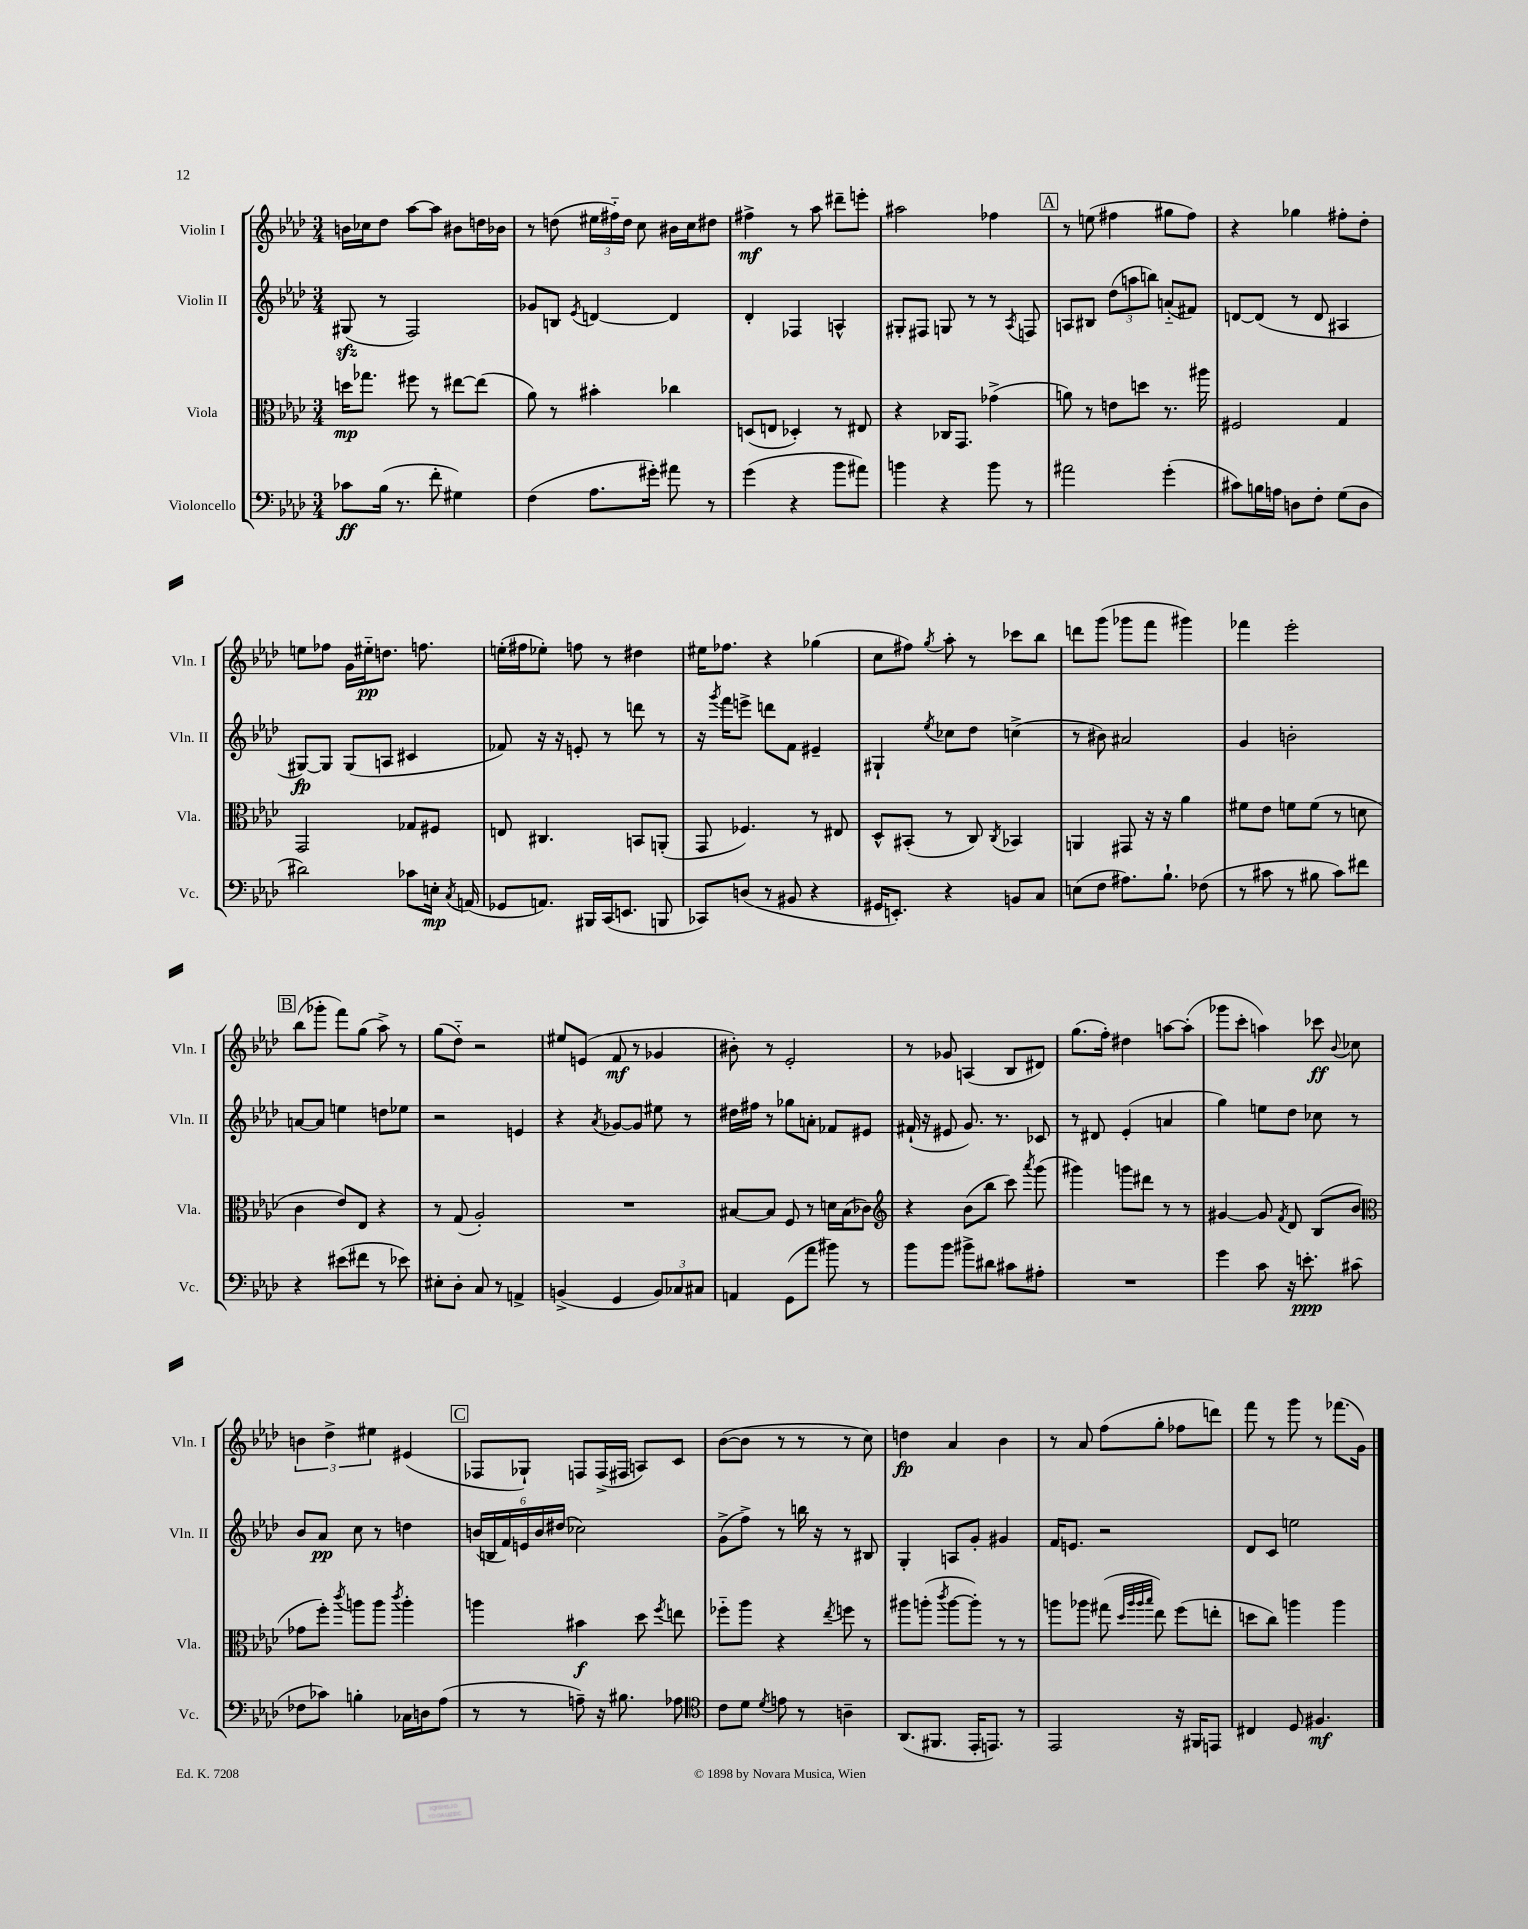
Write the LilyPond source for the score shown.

<<
\new StaffGroup <<
\new Staff = "s0" \with { instrumentName = "Violin I" shortInstrumentName = "Vln. I" } {
    \clef treble \key aes \major \numericTimeSignature \time 3/4
    \autoBeamOff b'16[ ces''16 des''8] aes''8[~ aes''8] bis'8[ d''16 bes'16] |
    r8 d''8( \tuplet 3/2 { eis''16[ fis''16-_) d''16] } c''8 bis'16[ c''16 dis''8] |
    fis''4->\mf r8 aes''8 dis'''8[-- e'''8]-. |
    ais''2 fes''4 |
    \mark \markup { \box "A" } r8 e''8( fis''4 gis''8[ fis''8]) |
    r4 ges''4 fis''8[-. des''8]-. |
    e''8[ fes''8] g'16[ eis''16-_\pp d''8.] f''8. |
    e''16[-.( fis''16 ees''8]-.) f''8 r8 dis''4 |
    eis''16[ fes''8.] r4 ges''4( |
    c''8[ fis''8]) \acciaccatura { g''8 } aes''8-. r8 ces'''8[ bes''8] |
    d'''8[ g'''8]( ges'''8[ f'''8] gis'''4) |
    fes'''4 ees'''2-. |
    \mark \markup { \box "B" } bes''8[( ges'''8]-. f'''8[) g''8]( aes''8->) r8 |
    g''8[( des''8]-_) r2 |
    eis''8[ e'8]( f'8\mf r8 ges'4 |
    bis'8-.) r8 ees'2-. |
    r8 ges'8 a4( bes8[ dis'8]) |
    g''8.[( f''16]-.) dis''4 a''8[~ a''8]-.( |
    ges'''8[ c'''8]-. a''4) ces'''8\ff \appoggiatura { bes'8 } ces''8 |
    \tuplet 3/2 { b'4 des''4-> eis''4 } eis'4( |
    \mark \markup { \box "C" } fes8[ ges8]-!) f8[ f16->( fis16] a8[) c'8] |
    bes'8[~( bes'8] r8 r8 r8 c''8) |
    d''4\fp aes'4 bes'4 |
    r8 aes'8 f''8[( g''8]-. fes''8[ d'''8]) |
    f'''8 r8 g'''8 r8 fes'''8.[( g'16]) \bar "|." |
}
\new Staff = "s1" \with { instrumentName = "Violin II" shortInstrumentName = "Vln. II" } {
    \clef treble \key aes \major \numericTimeSignature \time 3/4
    \autoBeamOff gis8\sfz( r8 f2) |
    ges'8[ b8] \acciaccatura { ees'8 } d'4~ d'4 |
    des'4-. fes4 a4-^ |
    gis8[-. fis8] g8 r8 r8 \acciaccatura { aes8 } f8 |
    \mark \markup { \box "A" } a8[ bis8] \tuplet 3/2 { des''8[( a''8 b''8]) } a'8[-_( fis'8]) |
    d'8[~ d'8]( r8 d'8 ais4 |
    gis8[~\fp) gis8] gis8[( a8] cis'4 |
    fes'8) r16 r16 e'8-. r8 d'''8 r8 |
    r16 \acciaccatura { g'''8 } f'''16[ e'''8]-> d'''8[ f'8] eis'4-- |
    gis4-! \acciaccatura { ees''8 } ces''8[ des''8] c''4->( |
    r8 bis'8) ais'2 |
    g'4 b'2-. |
    \mark \markup { \box "B" } a'8[~ a'8] e''4 d''8[ ees''8] |
    r2 e'4 |
    r4 \acciaccatura { aes'8 } ges'8[~ ges'8] eis''8 r8 |
    dis''16[ fis''16] r8 ges''8[ a'8]-. fes'8[ eis'8] |
    fis'16-!( r16 eis'8 g'8.) r8. ces'8 |
    r8 dis'8 ees'4-.( a'4 |
    g''4) e''8[ des''8] ces''8 r8 |
    bes'8[ aes'8]\pp c''8 r8 d''4 |
    \mark \markup { \box "C" } \tuplet 6/4 { b'16[( b16 f'16) e'16 b'16 dis''16]( } ces''2) |
    g'8[->( f''8]->) r8 b''16 r16 r8 bis8 |
    g4-. a8[ g'8]-. gis'4 |
    f'16[ e'8.] r2 |
    des'8[ c'8] e''2 \bar "|." |
}
\new Staff = "s2" \with { instrumentName = "Viola" shortInstrumentName = "Vla." } {
    \clef alto \key aes \major \numericTimeSignature \time 3/4
    \autoBeamOff d''16[\mp ges''8.] fis''8 r8 eis''8[~ eis''8]( |
    aes'8) r8 bis'4-. ces''4 |
    d8[( e8] des4-.) r8 eis8 |
    r4 ces16[ g,8.] ges'4->( |
    \mark \markup { \box "A" } a'8) r8 e'8[ d''8] r8. ais''16 |
    fis2 g4 |
    g,2 ges8[ fis8] |
    e8 cis4. b,8[ a,8]-.( |
    g,8 fes4.) r8 eis8 |
    des8[-^ bis,8]-.( r8 c8) \acciaccatura { c8 } bes,4 |
    a,4 gis,8 r16 r16 aes'4 |
    fis'8[ ees'8] f'8[ f'8]( r8 d'8 |
    \mark \markup { \box "B" } c'4 ees'8[) ees8] r4 |
    r8 g8( aes2-.) |
    R2. |
    bis8[~ bis8] f8 r8 d'16[ bis16( ces'8]) |
    \clef treble r4 bes'8[( bes''8] c'''8) \acciaccatura { aes'''8 } g'''8( |
    gis'''4) g'''8[ dis'''8] r8 r8 |
    gis'4~ gis'8 \acciaccatura { f'8 } des'8 bes8[( bes'8] |
    \clef alto ges'8[ f''8]-.) \acciaccatura { c'''8 } a''8[ a''8] \acciaccatura { c'''8 } a''4-. |
    \mark \markup { \box "C" } a''4 bis'4\f des''8 \acciaccatura { f''8 } e''8 |
    fes''8[-_ aes''8] r4 \acciaccatura { ees''8 } f''8 r8 |
    ais''8[ a''8]-.( \acciaccatura { c'''8 } a''8[~ a''8]-.) r8 r8 |
    a''8[ aes''8] gis''8( \grace { des''32[ aes''32 aes''32 bes''32] } ees''8) f''8[( e''8]-. |
    d''8[ c''8]) a''4 a''4 \bar "|." |
}
\new Staff = "s3" \with { instrumentName = "Violoncello" shortInstrumentName = "Vc." } {
    \clef bass \key aes \major \numericTimeSignature \time 3/4
    \autoBeamOff ces'8[\ff bes16]( r8. f'8-. gis4) |
    f4( aes8.[ gis'16]-.) ais'8 r8 |
    g'4( r4 bes'8[ ais'8]) |
    b'4 r4 b'8 r8 |
    \mark \markup { \box "A" } ais'2 g'4-.( |
    cis'8[) b16 a16] d8[ f8]-. g8[( d8] |
    dis'2) ces'8[ e16]-.\mp \acciaccatura { c8 } a,16( |
    ges,8[ a,8.]) bis,,16[ c,16( e,8.] b,,8 |
    ces,8[) d8]( r8 bis,8 r4 |
    gis,16[ e,8.]-.) r4 b,8[ c8] |
    e8[( f8] ais8.[) bes8.]-! fes8( |
    r8 cis'8 r8 bis8 cis'8[) fis'8] |
    \mark \markup { \box "B" } r4 eis'8[( fis'8] r8 ees'8) |
    eis8[-. des8]-. c8 r8 a,4-> |
    b,4->( g,4 \tuplet 3/2 { b,8[) ces8 cis8] } |
    a,4 g,8[( aes'8] bis'8) r8 |
    bes'8[ bes'8] bis'8[-> dis'8] cis'8[ ais8]-. |
    R2. |
    g'4 c'8 r16 e'8.-.\ppp cis'8( |
    fes8[ ces'8]) b4-. ces16[ d16 aes8]( |
    \mark \markup { \box "C" } r8 r8 a8--) r16 bis8. aes8 |
    \clef tenor c'8[ des'8] \acciaccatura { des'8 } e'8 r8 a4-- |
    aes,8.[( fis,8.] ees,16[-. e,8.]) r8 |
    ees,2 r16 fis,16[ e,8] |
    cis4 des8 fis4.\mf \bar "|." |
}
>>
>>
\layout { \context { \Score \remove "Bar_number_engraver" } }
